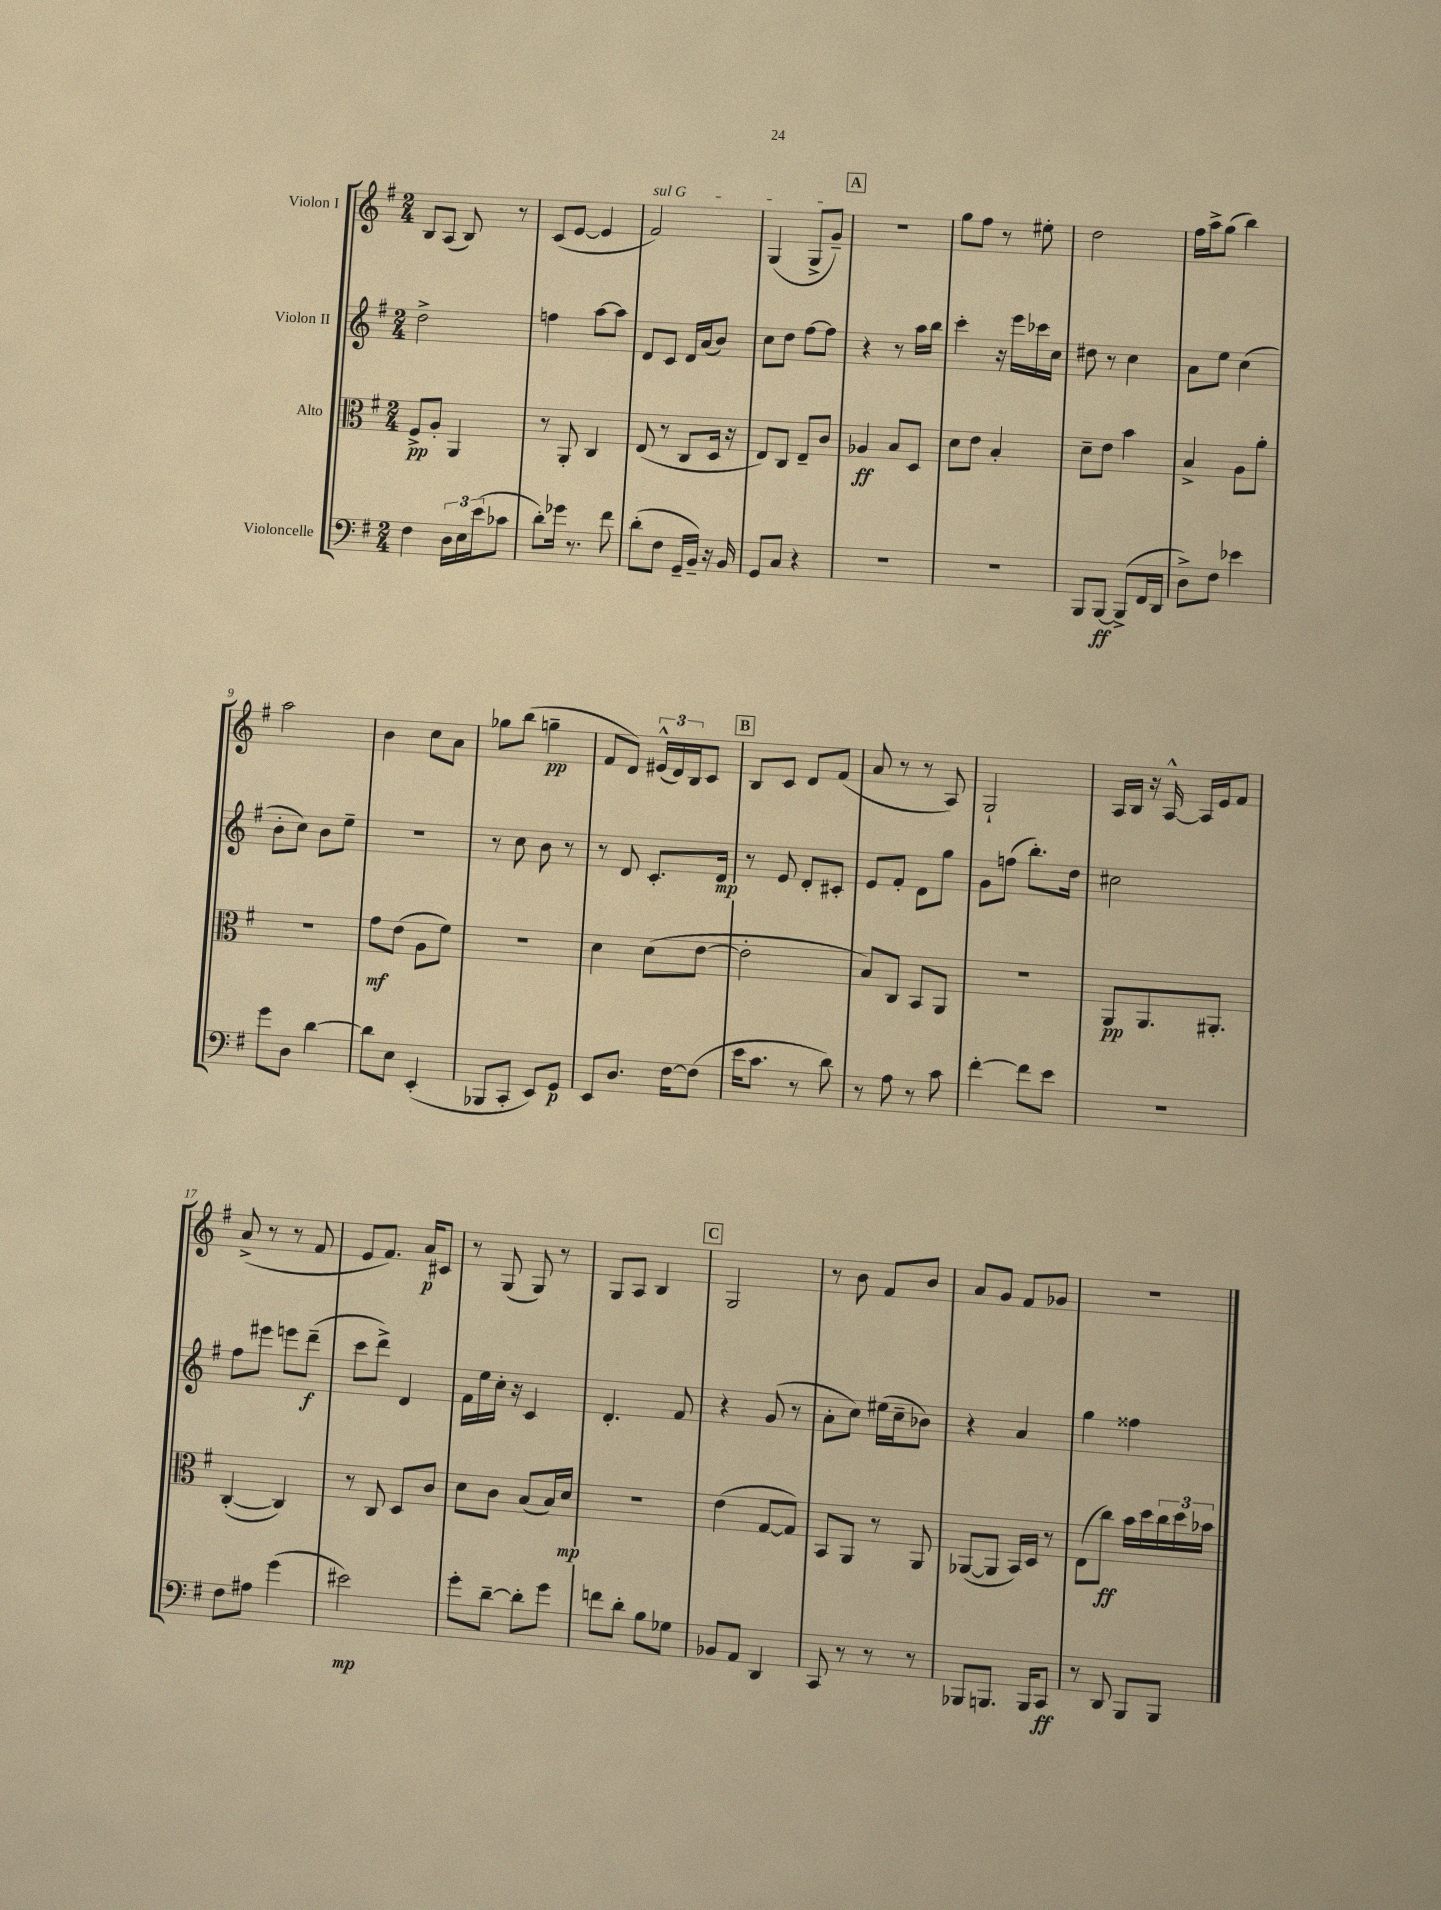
<<
\new StaffGroup <<
\new Staff = "s0" \with { instrumentName = "Violon I" } {
    \clef treble \key g \major \numericTimeSignature \time 2/4
    b8 a8( b8) r8 |
    c'8( e'8~ e'4 |
    \once \override TextSpanner.bound-details.left.text = \markup { \italic "sul G" } fis'2\startTextSpan) |
    g4( g8-> g'8--\stopTextSpan) |
    \mark \markup { \box "A" } r2 |
    g''8 fis''8 r8 eis''8-. |
    d''2 |
    fis''16 a''16-> g''8( b''4) |
    a''2 |
    b'4 c''8 a'8 |
    ges''8 b''8( g''4--\pp |
    fis'8 d'8) \tuplet 3/2 { eis'16-^( d'16) b16 } c'8 |
    \mark \markup { \box "B" } b8 c'8 d'8 fis'8( |
    a'8 r8 r8 a8) |
    g2-! |
    a16 b16 r16 a16~-^ a16 e'16 fis'8 |
    a'8->( r8 r8 fis'8 |
    e'8 fis'8.) a'16\p cis'8 |
    r8 g8( g8) r8 |
    g8 a8 b4 |
    \mark \markup { \box "C" } g2 |
    r8 b'8 fis'8 b'8 |
    a'8 g'8 fis'8 ges'8 |
    r2 \bar "|." |
}
\new Staff = "s1" \with { instrumentName = "Violon II" } {
    \clef treble \key g \major \numericTimeSignature \time 2/4
    d''2-> |
    f''4 a''8~ a''8 |
    d'8 c'8 d'16 a'16( b'8) |
    c''8 d''8 fis''8~ fis''8 |
    \mark \markup { \box "A" } r4 r8 a''16 b''16 |
    c'''4-. r16 e'''16 ces'''16 c''16 |
    dis''8 r8 c''4 |
    a'8 e''8 c''4( |
    b'8-. c''8) b'8 e''8-- |
    r2 |
    r8 c''8 b'8 r8 |
    r8 d'8 c'8.-. d'16\mp |
    \mark \markup { \box "B" } r8 e'8 d'8-. cis'8-. |
    e'8 fis'8-. d'8 g''8 |
    g'8 f''8( b''8.-.) d''16 |
    cis''2 |
    fis''8 eis'''8 e'''8 d'''8--\f( |
    c'''8 d'''8->) d'4 |
    fis'16 e''16 c''16-. r16 c'4 |
    d'4.-. fis'8 |
    \mark \markup { \box "C" } r4 g'8( r8 |
    a'8-. c''8) eis''16( c''16-- bes'8) |
    r4 a'4 |
    g''4 fisis''4 \bar "|." |
}
\new Staff = "s2" \with { instrumentName = "Alto" } {
    \clef alto \key g \major \numericTimeSignature \time 2/4
    fis8->\pp a8-. a,4 |
    r8 a,8-. c4 |
    e8( r8 c8 d16 r16 |
    e8) c8 e8-- c'8 |
    \mark \markup { \box "A" } aes4\ff b8 d8 |
    d'8 e'8 b4-. |
    d'8-- e'8 b'4 |
    b4-> a8 a'8-. |
    r2 |
    g'8\mf e'8( a8 fis'8) |
    R2 |
    d'4 d'8( e'8~ |
    \mark \markup { \box "B" } e'2-. |
    b8) c8 b,8 a,8 |
    R2 |
    a,8\pp a,8. ais,8.-. |
    c4~-.( c4) |
    r8 c8 d8 c'8 |
    d'8 c'8 b8( b16) d'16\mp |
    R2 |
    \mark \markup { \box "C" } e'4( g8~ g8) |
    b,8 a,8 r8 a,8 |
    aes,8~( aes,8 b,16) d16 r8 |
    e8( c''8\ff) b'16 d''16 \tuplet 3/2 { c''16 d''16 bes'16 } \bar "|." |
}
\new Staff = "s3" \with { instrumentName = "Violoncelle" } {
    \clef bass \key g \major \numericTimeSignature \time 2/4
    fis4 \tuplet 3/2 { d16 e16 e'16( } ces'8 |
    d'8-.) ges'16 r8. fis'8 |
    d'8-.( fis8 g,16-- b,16--) r16 b,16 |
    g,8 c8 r4 |
    \mark \markup { \box "A" } R2 |
    R2 |
    b,,8 b,,8~\ff b,,8->( fis,16 d,16 |
    d8->) fis8 ees'4 |
    g'8 d8 d'4~ |
    d'8 e8 e,4-.( |
    bes,,8 c,8-. e,8) g,8\p |
    e,8 d8. fis16~ fis8( |
    \mark \markup { \box "B" } e'16 c'8. r8 d'8) |
    r8 a8 r8 c'8 |
    fis'4~-. fis'8 e'8 |
    R2 |
    fis8 ais8 g'4( |
    eis'2\mp) |
    g'8-. d'8~-- d'8-. g'8 |
    f'8 d'8-. b8 ges8 |
    \mark \markup { \box "C" } bes,8 a,8 d,4 |
    c,8 r8 r8 r8 |
    bes,,8 b,,8. b,,16 c,8\ff |
    r8 d,8 b,,8 b,,8 \bar "|." |
}
>>
>>
